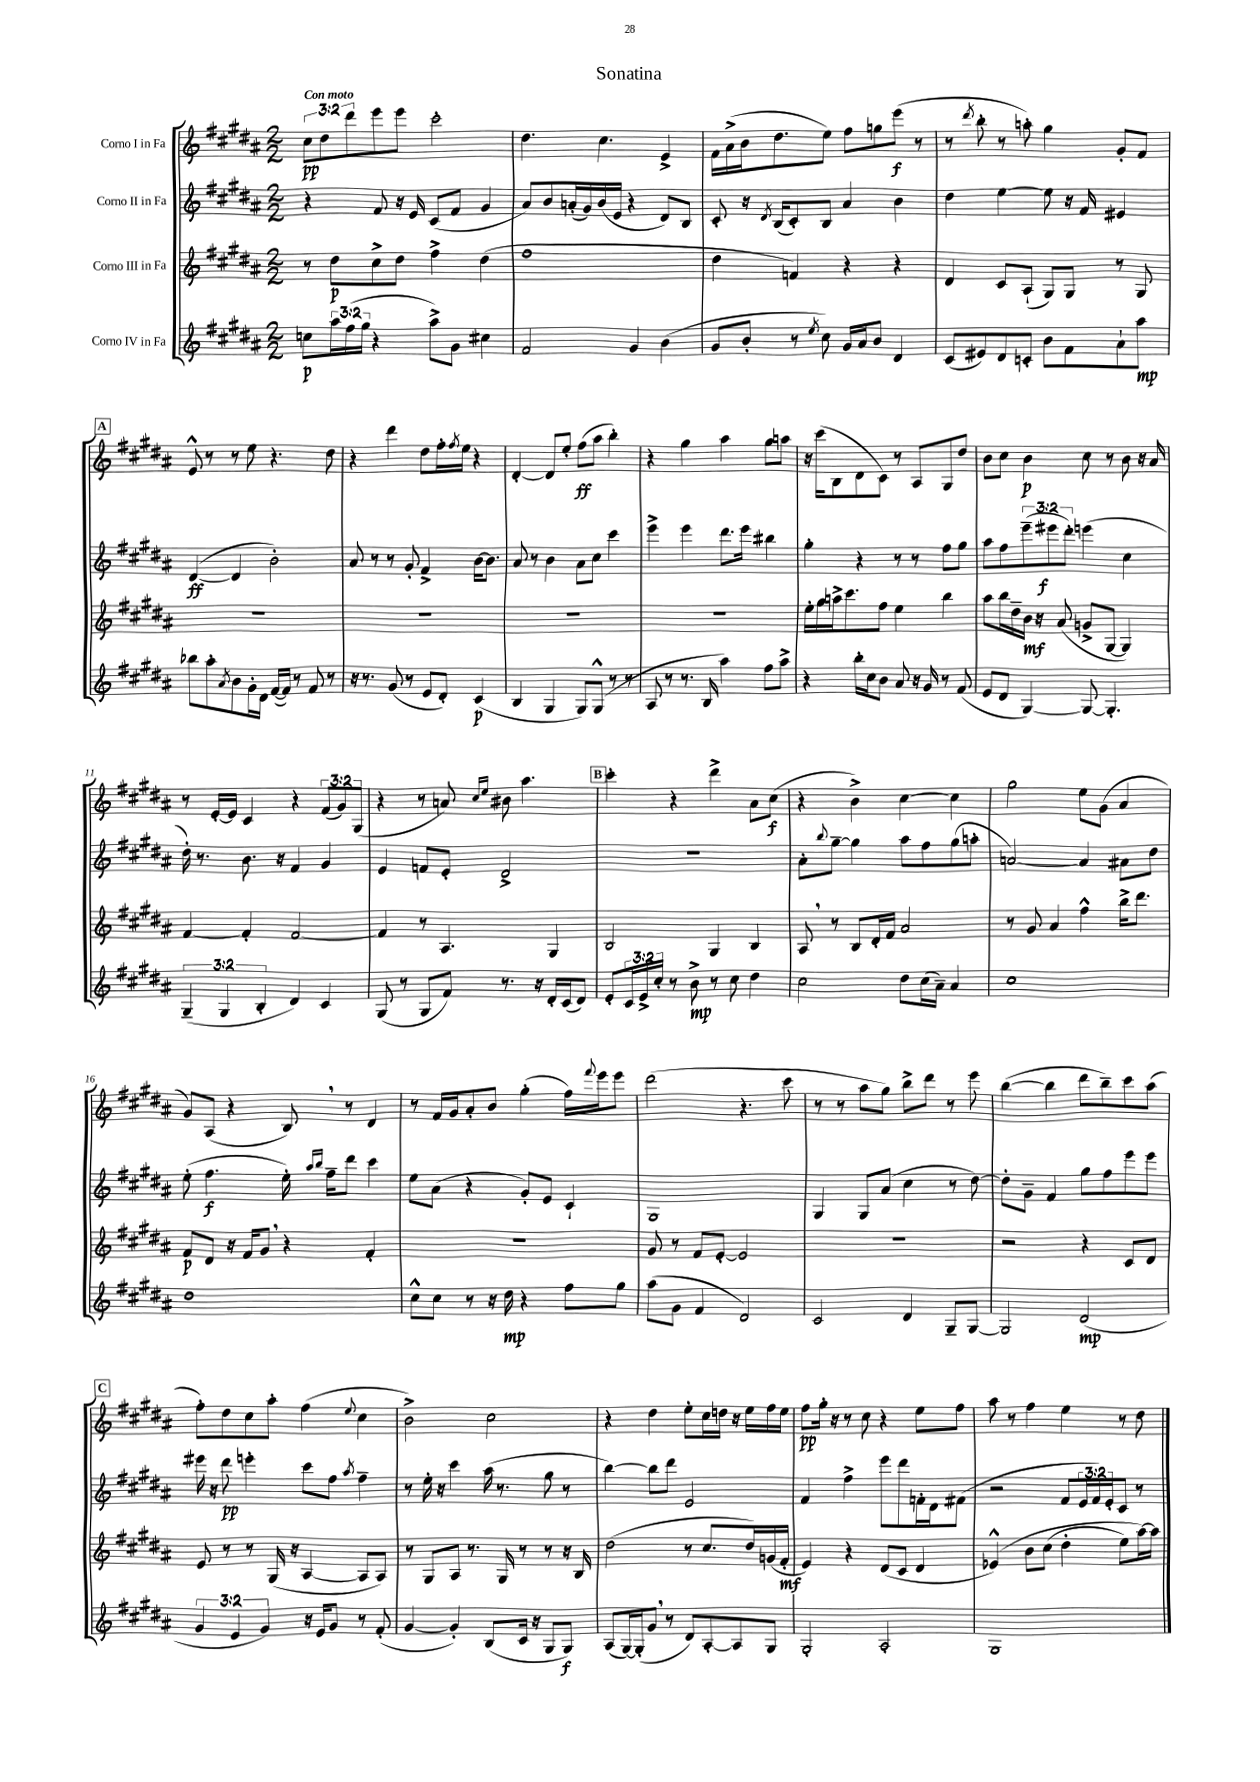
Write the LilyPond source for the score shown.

\header { title = "Sonatina" }
<<
\new StaffGroup <<
\new Staff = "s0" \with { instrumentName = "Corno I in Fa" } {
    \clef treble \key b \major \numericTimeSignature \time 2/2 \override Staff.TupletNumber.text = #tuplet-number::calc-fraction-text \tempo "Con moto"
    \tuplet 3/2 { cis''8\pp dis''8 dis'''8 } e'''8 e'''8 cis'''2-. |
    dis''4. cis''4. e'4-> |
    fis'16 ais'16->( b'16 dis''8. e''8) fis''8 g''8 e'''8\f( r8 |
    r8 \acciaccatura { dis'''8 } b''8-. r8 a''8-.) gis''4 gis'8-. fis'8 |
    \mark \markup { \box "A" } e'8-^ r8 r8 e''8 r4. dis''8 |
    r4 dis'''4 dis''8 fis''16-. \acciaccatura { fis''8 } e''16 r4 |
    dis'4~-. dis'8 e''8-. fis''8\ff( ais''8 b''4-.) |
    r4 gis''4 ais''4 gis''8 a''8 |
    r16 cis'''16( b8 dis'8 cis'8) r8 ais8 gis8 dis''8 |
    b'8 cis''8 b'4\p cis''8 r8 b'8 r16 ais'16 |
    r8 e'16~-. e'16 cis'4 r4 \tuplet 3/2 { fis'8( gis'8) gis8( } |
    r4 r8 a'8) \grace { cis''16 e''16 } bis'8 ais''4. |
    \mark \markup { \box "B" } cis'''4-. r4 dis'''4-> ais'8 cis''8\f( |
    r4 b'4->) cis''4~ cis''4 |
    gis''2 e''8 gis'8( ais'4 |
    gis'8) ais8( r4 b8) \breathe r8 dis'4 |
    r8 fis'16 gis'16 ais'8-. b'8 gis''4-.( fis''16) \appoggiatura { fis'''8 } e'''16 e'''8 |
    dis'''2( r4. cis'''8 |
    r8 r8 ais''8 gis''8) b''8-> dis'''8 r8 e'''8 |
    b''4~( b''4 dis'''8 b''8--) cis'''8 ais''8( |
    \mark \markup { \box "C" } fis''8-.) dis''8 cis''8 ais''8-. fis''4( \appoggiatura { e''8 } cis''4 |
    b'2->) cis''2 |
    r4 dis''4 e''8-. cis''16 d''16 r16 e''16 fis''16 e''16 |
    fis''8\pp gis''16-. r16 r8 cis''8 r4 e''8 fis''8 |
    ais''8 r8 fis''4 e''4 r8 dis''8 \bar "|." |
}
\new Staff = "s1" \with { instrumentName = "Corno II in Fa" } {
    \clef treble \key b \major \numericTimeSignature \time 2/2 \override Staff.TupletNumber.text = #tuplet-number::calc-fraction-text
    r4 fis'8 r16 e'16 cis'8( fis'8 gis'4 |
    ais'8) b'8 a'16-.( gis'16) b'16( e'16 r4 dis'8) b8 |
    cis'8-. r16 \acciaccatura { dis'8 } b16( cis'8-.) b8 ais'4 b'4 |
    dis''4 e''4~ e''8 r16 fis'16 eis'4 |
    \mark \markup { \box "A" } dis'4~\ff( dis'4 b'2-.) |
    ais'8 r8 r8 gis'8-. fis'4-> b'16~ b'8. |
    ais'8 r8 b'4 ais'8 cis''8 cis'''4 |
    e'''4-> e'''4 dis'''8. e'''16 bis''4 |
    gis''4-. r4 r8 r8 fis''8 gis''8 |
    ais''8 fis''8 \tuplet 3/2 { e'''8--( eis'''8\f dis'''8-.) } e'''4( cis''4 |
    dis''16-.) r8. b'8. r16 fis'4 gis'4 |
    e'4 f'8 e'8-. dis'2-> |
    \mark \markup { \box "B" } R1 |
    ais'8-. \appoggiatura { b''8 } gis''8~-- gis''4 ais''8 fis''8 gis''8( a''8-. |
    a'2~) a'4 ais'8 dis''8 |
    e''8-.( fis''4.\f e''16-.) \grace { ais''16 b''16 } fis''16-- dis'''8 cis'''4 |
    e''8 ais'8( r4 gis'8-.) e'8 cis'4-! |
    gis1 |
    gis4 gis8 ais'8( cis''4 r8 dis''8~) |
    dis''8-. gis'8-- fis'4 gis''8 fis''8 e'''8 e'''8 |
    \mark \markup { \box "C" } eis'''16 r16 dis'''8\pp e'''4-. cis'''8 fis''8 \acciaccatura { ais''8 } fis''4-- |
    r8 e''16-. r16 cis'''4 ais''16( r8. gis''8 r8 |
    b''4~) b''8 dis'''8 e'2 |
    fis'4 fis''4-> e'''8 dis'''8 f'16-. dis'16 fis'8( |
    r2 fis'8 \tuplet 3/2 { e'16 fis'16) e'16-. } cis'8 r8 \bar "|." |
}
\new Staff = "s2" \with { instrumentName = "Corno III in Fa" } {
    \clef treble \key b \major \numericTimeSignature \time 2/2
    r8 dis''8\p cis''8-> dis''8 fis''4-> dis''4( |
    fis''1 |
    dis''4 f'4) r4 r4 |
    dis'4 cis'8 ais8-!( gis8) gis8 r8 gis8 |
    \mark \markup { \box "A" } R1 |
    R1 |
    R1 |
    R1 |
    e''16-. gis''16 a''16-> cis'''8. fis''8 e''4 b''4 |
    ais''8 b''16 dis''16-- b'16\mf r16 ais'8( g'8-> gis8~ gis4) |
    fis'4~ fis'4-. fis'2~ |
    fis'4 r8 ais4. gis4 |
    \mark \markup { \box "B" } b2 gis4 b4 |
    ais8 \breathe r8 b8 dis'16-. fis'16 ais'2 |
    r8 gis'8 ais'4 fis''4-^ b''16-> dis'''8. |
    fis'8\p dis'8 r16 fis'16 gis'8 \breathe r4 fis'4-. |
    R1 |
    gis'8 r8 fis'8 e'8~-. e'2 |
    r1 |
    r2 r4 cis'8 dis'8 |
    \mark \markup { \box "C" } e'8 r8 r8 gis16( r16 ais4~ ais8 ais8) |
    r8 gis8 ais8 r8. gis16 r8 r8 r16 b16 |
    dis''2( r8 cis''8. dis''16) g'16( fis'16-.\mf |
    e'4) r4 dis'8( cis'8 dis'4 |
    ees'4-^)\( b'8 cis''8( dis''4-. e''8) ais''16~\) ais''16 \bar "|." |
}
\new Staff = "s3" \with { instrumentName = "Corno IV in Fa" } {
    \clef treble \key b \major \numericTimeSignature \time 2/2 \override Staff.TupletNumber.text = #tuplet-number::calc-fraction-text
    c''8\p \tuplet 3/2 { ais''16 fis''16( gis''16 } r4 ais''8->) gis'8 cis''4 |
    fis'2 gis'4 b'4( |
    gis'8 b'8-. r8 \acciaccatura { e''8 } cis''8) gis'16 ais'16 b'8 dis'4 |
    cis'8( eis'8) dis'8 c'8-. b'8 fis'8 ais'8-! ais''8\mp |
    \mark \markup { \box "A" } bes''8 ais''8-. \acciaccatura { ais'8 } b'8 gis'16-. dis'16 fis'16~( fis'16) r8 fis'8 r8 |
    r16 r8. gis'8( r8 e'8 dis'8-.) cis'4\p( |
    b4 gis4 gis8) gis8-^( r8 r8 |
    ais8 r8 r8. b16 ais''4) fis''8 ais''8-> |
    r4 b''16-. cis''16 b'8 ais'8 r16 gis'16 r8 fis'8( |
    e'8 dis'8 gis4~) gis8~ gis4.-. |
    \tuplet 3/2 { gis4--( gis4 b4-. } dis'4) cis'4 |
    gis8( r8 gis8 fis'8) r8. r16 dis'16-. cis'16( dis'8) |
    \mark \markup { \box "B" } e'8-. \tuplet 3/2 { cis'16 e'16-> cis''16-. } r8 b'8->\mp r8 cis''8 dis''4 |
    cis''2 dis''8 cis''16( ais'16--) ais'4 |
    cis''1 |
    dis''1 |
    cis''8-^ cis''8 r8 r16 dis''16\mp r4 fis''8 gis''8 |
    ais''8( gis'8 fis'4 dis'2) |
    cis'2 dis'4 gis8-- gis8~ |
    gis2 dis'2\mp( |
    \mark \markup { \box "C" } \tuplet 3/2 { gis'4 e'4 gis'4) } r16 e'16 gis'8 r8 fis'8-.( |
    gis'4~ gis'4-.) b8( cis'16 r16 gis8 gis8\f) |
    ais8( gis16~) gis16-.( gis'8 \breathe r8 dis'8) ais8~-. ais8 gis8 |
    gis2-. ais2-. |
    gis1 \bar "|." |
}
>>
>>
